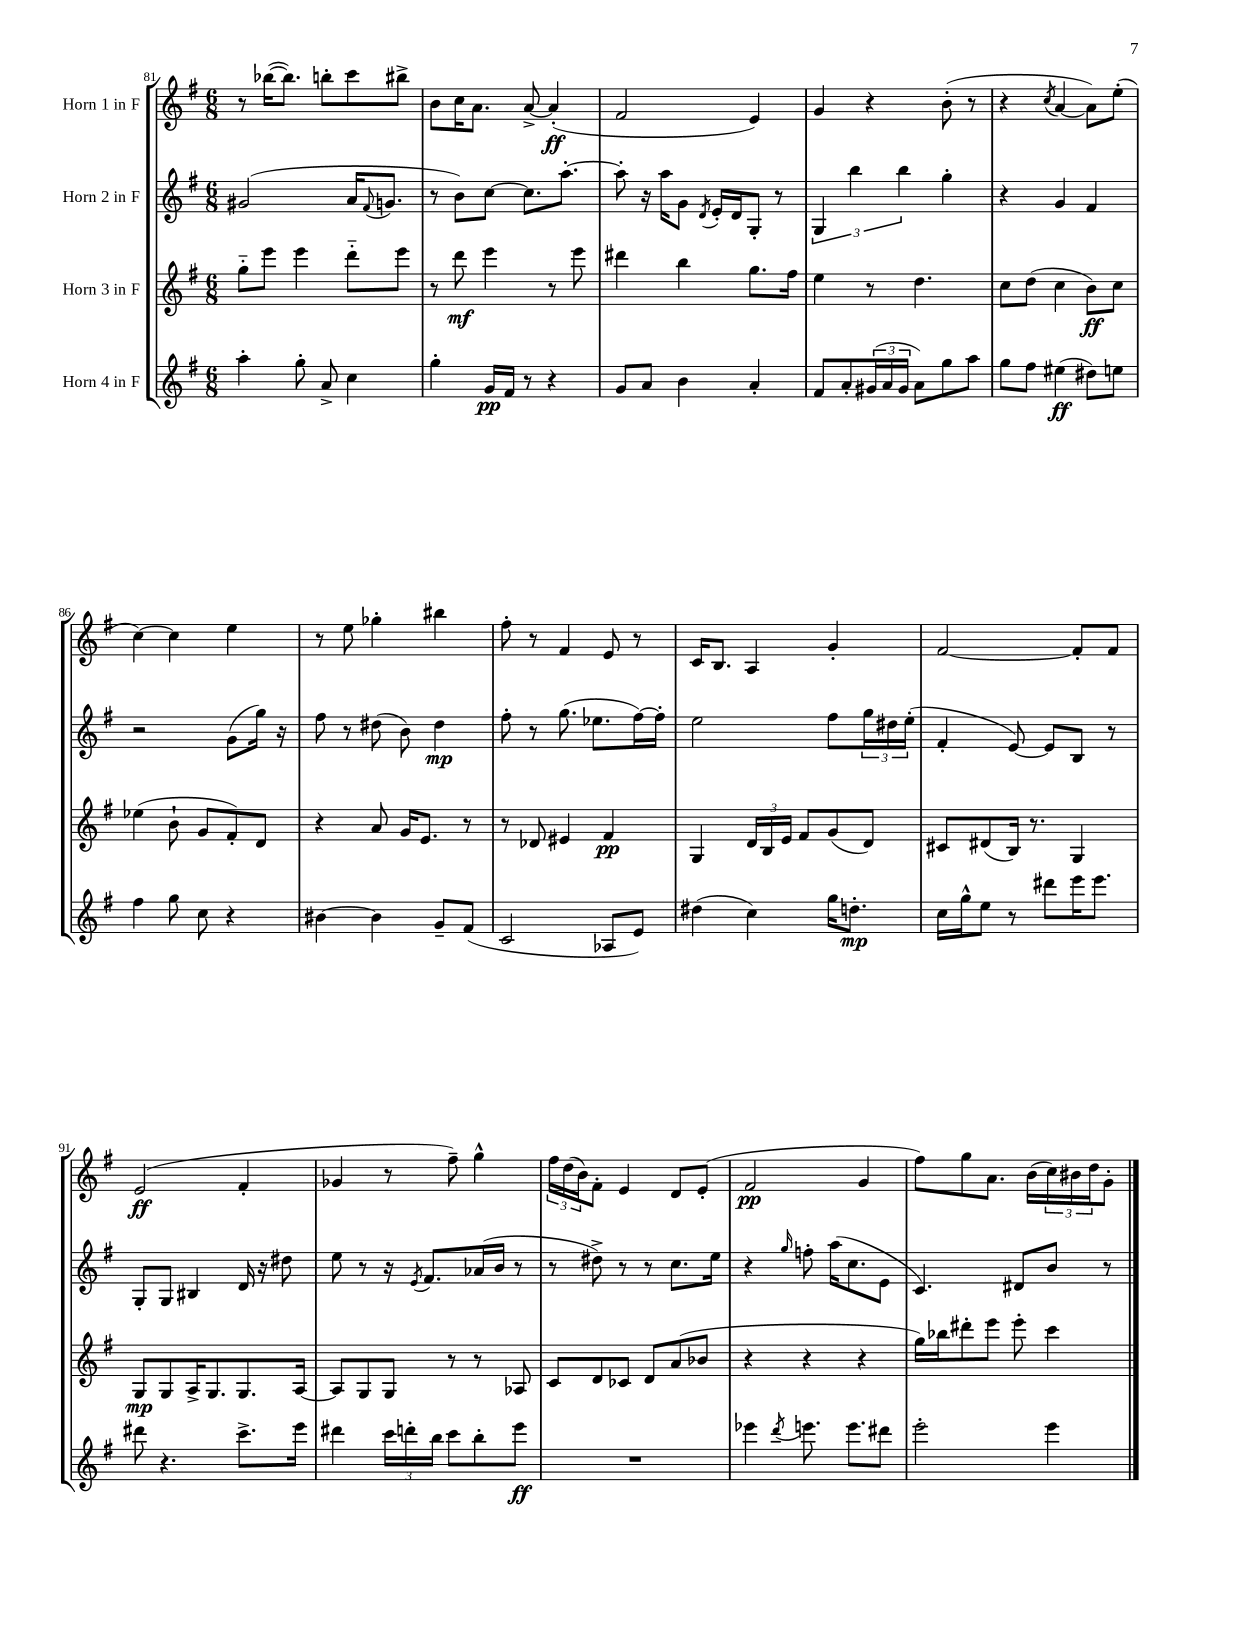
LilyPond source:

<<
\new StaffGroup <<
\new Staff = "s0" \with { instrumentName = "Horn 1 in F" } {
    \clef treble \key g \major \numericTimeSignature \time 6/8
    r8 bes''16~( bes''8.) b''8-. c'''8 bis''8-> |
    b'8 c''16 a'8. a'8~-> a'4-.\ff( |
    fis'2 e'4) |
    g'4 r4 b'8-.( r8 |
    r4 \acciaccatura { c''8 } a'4~ a'8) e''8-.( |
    c''4~) c''4 e''4 |
    r8 e''8 ges''4-. bis''4 |
    fis''8-. r8 fis'4 e'8 r8 |
    c'16 b8. a4 g'4-. |
    fis'2~ fis'8-. fis'8 |
    e'2\ff( fis'4-. |
    ges'4 r8 fis''8--) g''4-^ |
    \tuplet 3/2 { fis''16 d''16( b'16) } fis'8-. e'4 d'8 e'8-.( |
    fis'2\pp g'4 |
    fis''8) g''8 a'8. b'16( \tuplet 3/2 { c''16) bis'16 d''16 } g'8-. \bar "|." |
}
\new Staff = "s1" \with { instrumentName = "Horn 2 in F" } {
    \clef treble \key g \major \numericTimeSignature \time 6/8
    gis'2( a'16 \appoggiatura { fis'8 } g'8. |
    r8 b'8) c''8~ c''8. a''8.~-. |
    a''8-. r16 a''16 g'8 \acciaccatura { d'8 } e'16-. d'16 g8-. r8 |
    \tuplet 3/2 { g4 b''4 b''4 } g''4-. |
    r4 g'4 fis'4 |
    r2 g'8( g''16) r16 |
    fis''8 r8 dis''8( b'8) dis''4\mp |
    fis''8-. r8 g''8.( ees''8. fis''16~) fis''16-. |
    e''2 fis''8 \tuplet 3/2 { g''16 dis''16 e''16-.( } |
    fis'4-. e'8~) e'8 b8 r8 |
    g8-. g8 bis4 d'16 r16 dis''8 |
    e''8 r8 r16 \acciaccatura { e'8 } fis'8. aes'16( b'16 r8 |
    r8 dis''8->) r8 r8 c''8. e''16 |
    r4 \grace { g''16 } f''8-. a''16( c''8. e'8 |
    c'4.) dis'8 b'8 r8 \bar "|." |
}
\new Staff = "s2" \with { instrumentName = "Horn 3 in F" } {
    \clef treble \key g \major \numericTimeSignature \time 6/8
    g''8-_ e'''8 e'''4 d'''8-_ e'''8 |
    r8 d'''8\mf e'''4 r8 e'''8 |
    dis'''4 b''4 g''8. fis''16 |
    e''4 r8 d''4. |
    c''8 d''8( c''4 b'8\ff) c''8 |
    ees''4( b'8-! g'8 fis'8-.) d'8 |
    r4 a'8 g'16 e'8. r8 |
    r8 des'8 eis'4 fis'4\pp |
    g4 \tuplet 3/2 { d'16 b16 e'16 } fis'8 g'8( d'8) |
    cis'8 dis'8( b16) r8. g4 |
    g8\mp g8 a16-> g8. g8. a16~ |
    a8 g8 g8 r8 r8 aes8 |
    c'8 d'8 ces'8 d'8 a'8( bes'8 |
    r4 r4 r4 |
    g''16) bes''16 dis'''8-. e'''8 e'''8-. c'''4 \bar "|." |
}
\new Staff = "s3" \with { instrumentName = "Horn 4 in F" } {
    \clef treble \key g \major \numericTimeSignature \time 6/8
    a''4-. g''8-. a'8-> c''4 |
    g''4-. g'16\pp fis'16 r8 r4 |
    g'8 a'8 b'4 a'4-. |
    fis'8 a'8-. \tuplet 3/2 { gis'16( a'16 gis'16 } a'8) g''8 a''8 |
    g''8 fis''8 eis''4\ff( dis''8) e''8 |
    fis''4 g''8 c''8 r4 |
    bis'4~ bis'4 g'8-- fis'8( |
    c'2 aes8 e'8) |
    dis''4( c''4) g''16 d''8.-.\mp |
    c''16 g''16-^ e''8 r8 dis'''8 e'''16 e'''8. |
    dis'''8 r4. c'''8.-> e'''16 |
    dis'''4 \tuplet 3/2 { c'''16 d'''16-. b''16 } c'''8 b''8-. e'''8\ff |
    R2. |
    ees'''4 \acciaccatura { d'''8 } e'''8. e'''8. dis'''8 |
    e'''2-. e'''4 \bar "|." |
}
>>
>>
\layout { \context { \Score currentBarNumber = #81 } }
